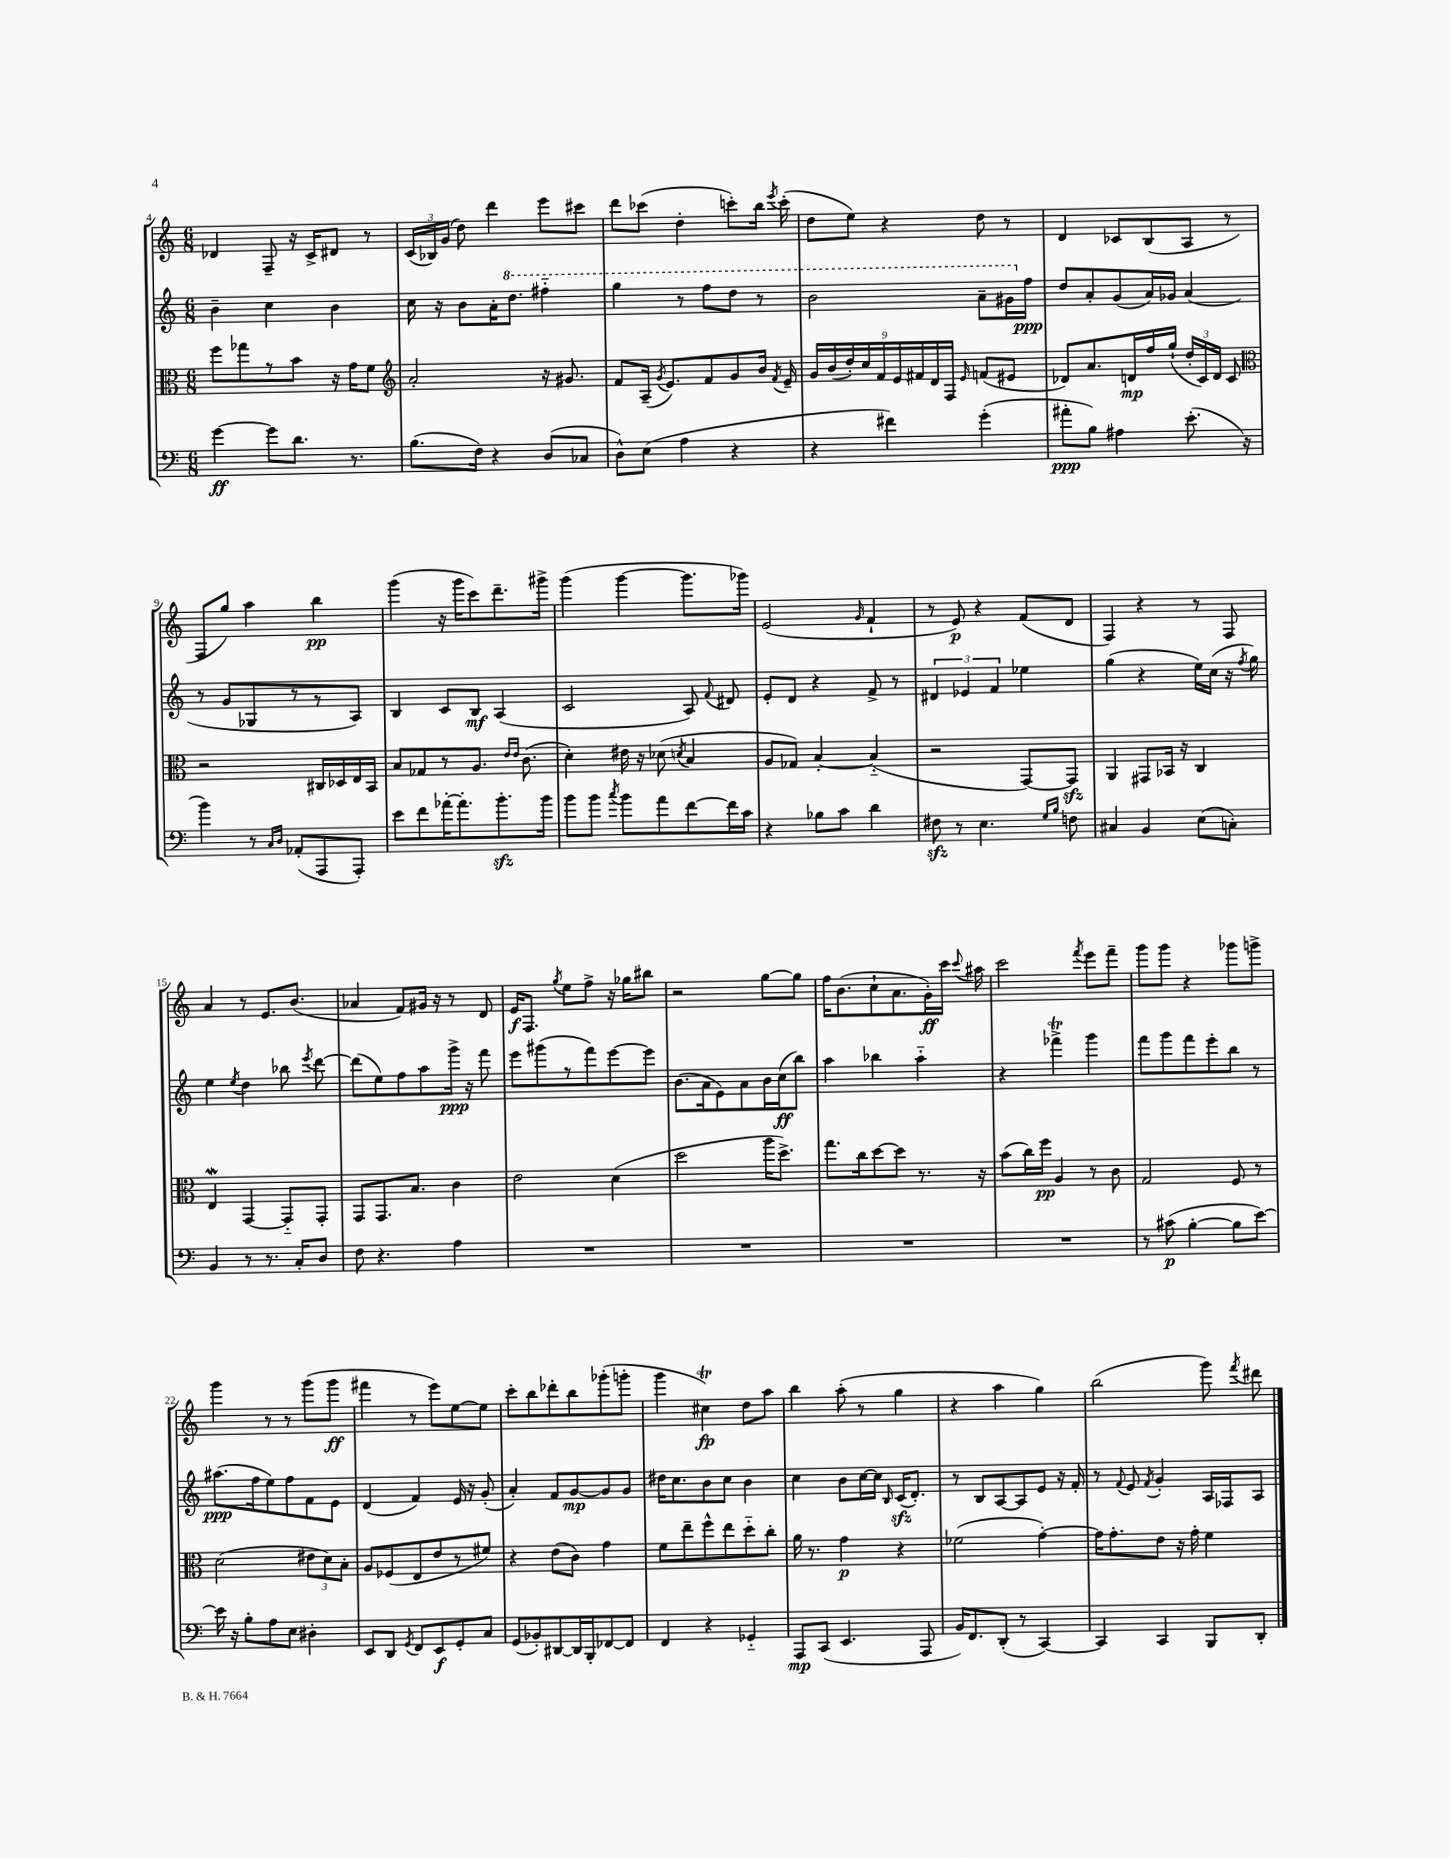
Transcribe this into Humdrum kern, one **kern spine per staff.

**kern	**kern	**kern	**kern
*staff4	*staff3	*staff2	*staff1
*clefF4	*clefC3	*clefG2	*clefG2
*k[]	*k[]	*k[]	*k[]
*M6/8	*M6/8	*M6/8	*M6/8
[4g	8ff	4b~	4d-
.	8gg-	.	.
8g]	8r	4cc	8F~
8.d	8b	.	16r
.	.	.	16c^
.	16r	4b	8d#
8.r	16g	.	.
.	8f	.	8r
=	=	=	=
*	*clefG2	*	*
(8.B	2a'	16cc	(24c
.	.	.	24B-)
.	.	16r	.
.	.	.	(24g
.	.	8b	8dd)
16F)	.	.	.
4r	.	16a'	4ddd
.	.	8.ddd	.
(8D	16r	4fff#'~	8eee
.	8.g#	.	.
8C-	.	.	8ccc#
=	=	=	=
8D^^)	8f	4ggg	8ddd
(8E	(16A~	.	(8ccc-
.	8qg	.	.
.	8.e)	.	.
4A	.	8r	4dd'
.	8f	8fff	.
4r	8g	8ddd	8ccc')
.	16b	8r	16bb
.	8qf	.	8qeee
.	16e~	.	(16ccc'
=	=	=	=
4r	18g	2bb	8dd
.	(18b	.	.
.	18dd')	.	.
.	.	.	8ee)
.	18cc	.	.
.	18f	.	.
4f#)	.	.	4r
.	18e	.	.
.	18f#	.	.
.	18d	.	.
.	18F	.	.
.	16qqe	.	.
(4g'	(8f	8aa~	8dd
.	8e#	16gg#	8r
.	.	16ff	.
=	=	=	=
8a#'	8d-)	8dd	4d
8B)	8.a	8a'	.
4A#	.	(8g	8c-
.	16d	.	.
.	16ff	16a)	(8B
.	(16gg`	16g-	.
(8.e'	24dd'	(4a	8A
.	24c)	.	.
.	24d	.	.
.	8c	.	8r
16r	.	.	.
=	=	=	=
*	*clefC3	*	*
4b)	2r	8r	8F
.	.	8g	8gg)
8r	.	8G-	4aa
16qqC	.	.	.
16qqD	.	.	.
(8AA-'	.	8r	.
8AAA	16C#	8r	4bb
.	16D-	.	.
8AAA')	16E	8A)	.
.	16BB	.	.
=	=	=	=
8e	8B	4B	(4ggg
8f	8G-	.	.
[16a-'	8r	8c	16r
8.a-']	.	.	16ggg
.	8.A	8B	8ccc)
8.b'	.	(4A	8.ddd~
.	16qqe	.	.
.	16qqe	.	.
.	(8.c	.	.
16b	.	.	16ggg#^
=	=	=	=
8b	4d')	2c	(4ggg
8b	.	.	.
8qcc	.	.	.
8b	16e#	.	[4ggg
.	16r	.	.
8a	(8d-	.	.
.	8qd	.	.
[8f	4B	8A)	8.ggg]
.	.	8qqf	.
16f]	.	8d#	.
16c	.	.	16ggg-)
=	=	=	=
4r	8A	8e'	(2e
.	8G-)	8d	.
8B-	[4B'	4r	.
8c	.	.	.
.	.	.	16qqg
4d	(4B'~]	8f^	4f`
.	.	8r	.
=	=	=	=
8F#	2r	6d#	8r
8r	.	.	8e)
.	.	6e-	.
4.E	.	.	4r
.	.	6f	.
.	[8GG)	4ee-	(8f
16qqG	.	.	.
16qqB	.	.	.
8F	8GG]	.	8d
=	=	=	=
4C#	4AA	(4gg	4F)
4BB	8GG#	4r	4r
.	16BB-	.	.
.	16r	.	.
(8E	4C	16ee)	8r
.	.	(16cc	.
8C')	.	16r	8F
.	.	8qff	.
.	.	16gg)	.
=	=	=	=
4BB	4E	4ee	4a
.	.	8qee	.
8r	[4GG	4dd	8r
8.r	.	.	8.e
.	8GG'~]	8bb-	.
16C'	.	.	(8.b
.	.	8qeee	.
8D	8GG'	[8ddd	.
=	=	=	=
8F	8GG	(8ddd]	4a-
4.r	8.GG	8ee)	.
.	.	8ff	8f)
.	8.B	.	.
.	.	8aa	16g#
.	.	.	16r
4A	4c	16ggg^	8r
.	.	16r	.
.	.	8fff	8d
=	=	=	=
2.r	2e	8eee	16e
.	.	.	8.F
.	.	(8ggg#	.
.	.	.	8qgg
.	.	8r	8ee
.	.	8fff)	8ff^
.	(4d	[8eee	16r
.	.	.	16gg-
.	.	8eee]	8bb#
=	=	=	=
2.r	2dd	(8.b	2r
.	.	16a	.
.	.	8e)	.
.	.	8a	.
.	16aa	16b	[8gg
.	8.dd^)	(16cc	.
.	.	8bb)	8gg]
=	=	=	=
2.r	8.gg	4aa	16ff
.	.	.	(8.b
.	16cc	.	.
.	[8dd	4bb-	8cc`
.	8dd]	.	8.a
.	8.r	4aa'~	.
.	.	.	16g')
.	.	.	16ccc
.	.	.	8qqccc
.	16r	.	16aa#
=	=	=	=
2.r	(8b	4r	2ccc
.	16cc)	.	.
.	16ff	.	.
.	4A	4fff-^	.
.	.	.	8qfff
.	8r	4ggg	8eee
.	8c	.	8fff~
=	=	=	=
8r	2G	8fff	8ggg
(8c#	.	8ggg	8ggg
[4B'	.	8fff	4r
.	.	8eee'	.
8B]	8F	8bb	8ggg-
[8e)	8r	8r	8ggg^
=	=	=	=
16e]	(2d	(8.aa#	4ggg
16r	.	.	.
8B'	.	.	.
.	.	16ff	.
8A	.	8ee)	8r
8E	.	8ff	8r
4D#'	12e#	8f	(8ggg
.	12d)	.	.
.	.	8e	8ggg
.	12B'	.	.
=	=	=	=
8EE	8A	(4d	4fff#
8DD	(8F-	.	.
8qGG	.	.	.
8FF	8E	4f)	8r
8EE	8e	.	8eee)
8GG'	8r	16e	[8ee
.	.	16r	.
8C	8f#)	(8g'	8ee]
=	=	=	=
(8GG	4r	4a')	8ccc'
8BB-')	.	.	8bb
[8DD#	(8e	8f	8ddd-'
16DD#]	8c)	[8g	8bb
16BBB'	.	.	.
[8FF-	4g	8g]	(8ggg-'
8FF-]	.	8g	8ggg'
=	=	=	=
4FF	8f	16dd#	4ggg
.	.	8.cc	.
.	8ee~	.	.
4r	8ff^^	8b	4cc#)
.	8ee	8cc	.
4GG-'~	8dd'~	4b	8dd
.	8cc'	.	8aa
=	=	=	=
8AAA	16a	4cc	4bb
.	8.r	.	.
(8CC	.	.	.
4.EE	4g	8b	(8aa'
.	.	[16cc	8r
.	.	16cc]	.
.	.	16qqB	.
.	4r	(16c	4gg
.	.	8.d')	.
8AAA	.	.	.
=	=	=	=
16BB)	(2f-	8r	4r
8.FF	.	.	.
.	.	8B	.
(8DD'	.	[8A	4aa
8r	.	8A]	.
[4CC)	[4g')	8e	4gg)
.	.	16r	.
.	.	16f'	.
=	=	=	=
4CC]	16g]	8r	(2bb
.	8.g'	.	.
.	.	8qqf	.
.	.	8e	.
.	.	8qf	.
4CC	8e	4g'	.
.	16r	.	.
.	16g'	.	.
8BBB	4f	16A	8ggg)
.	.	16F-	.
.	.	.	8qfff
8DD'	.	8A	8ddd#
==	==	==	==
*-	*-	*-	*-
